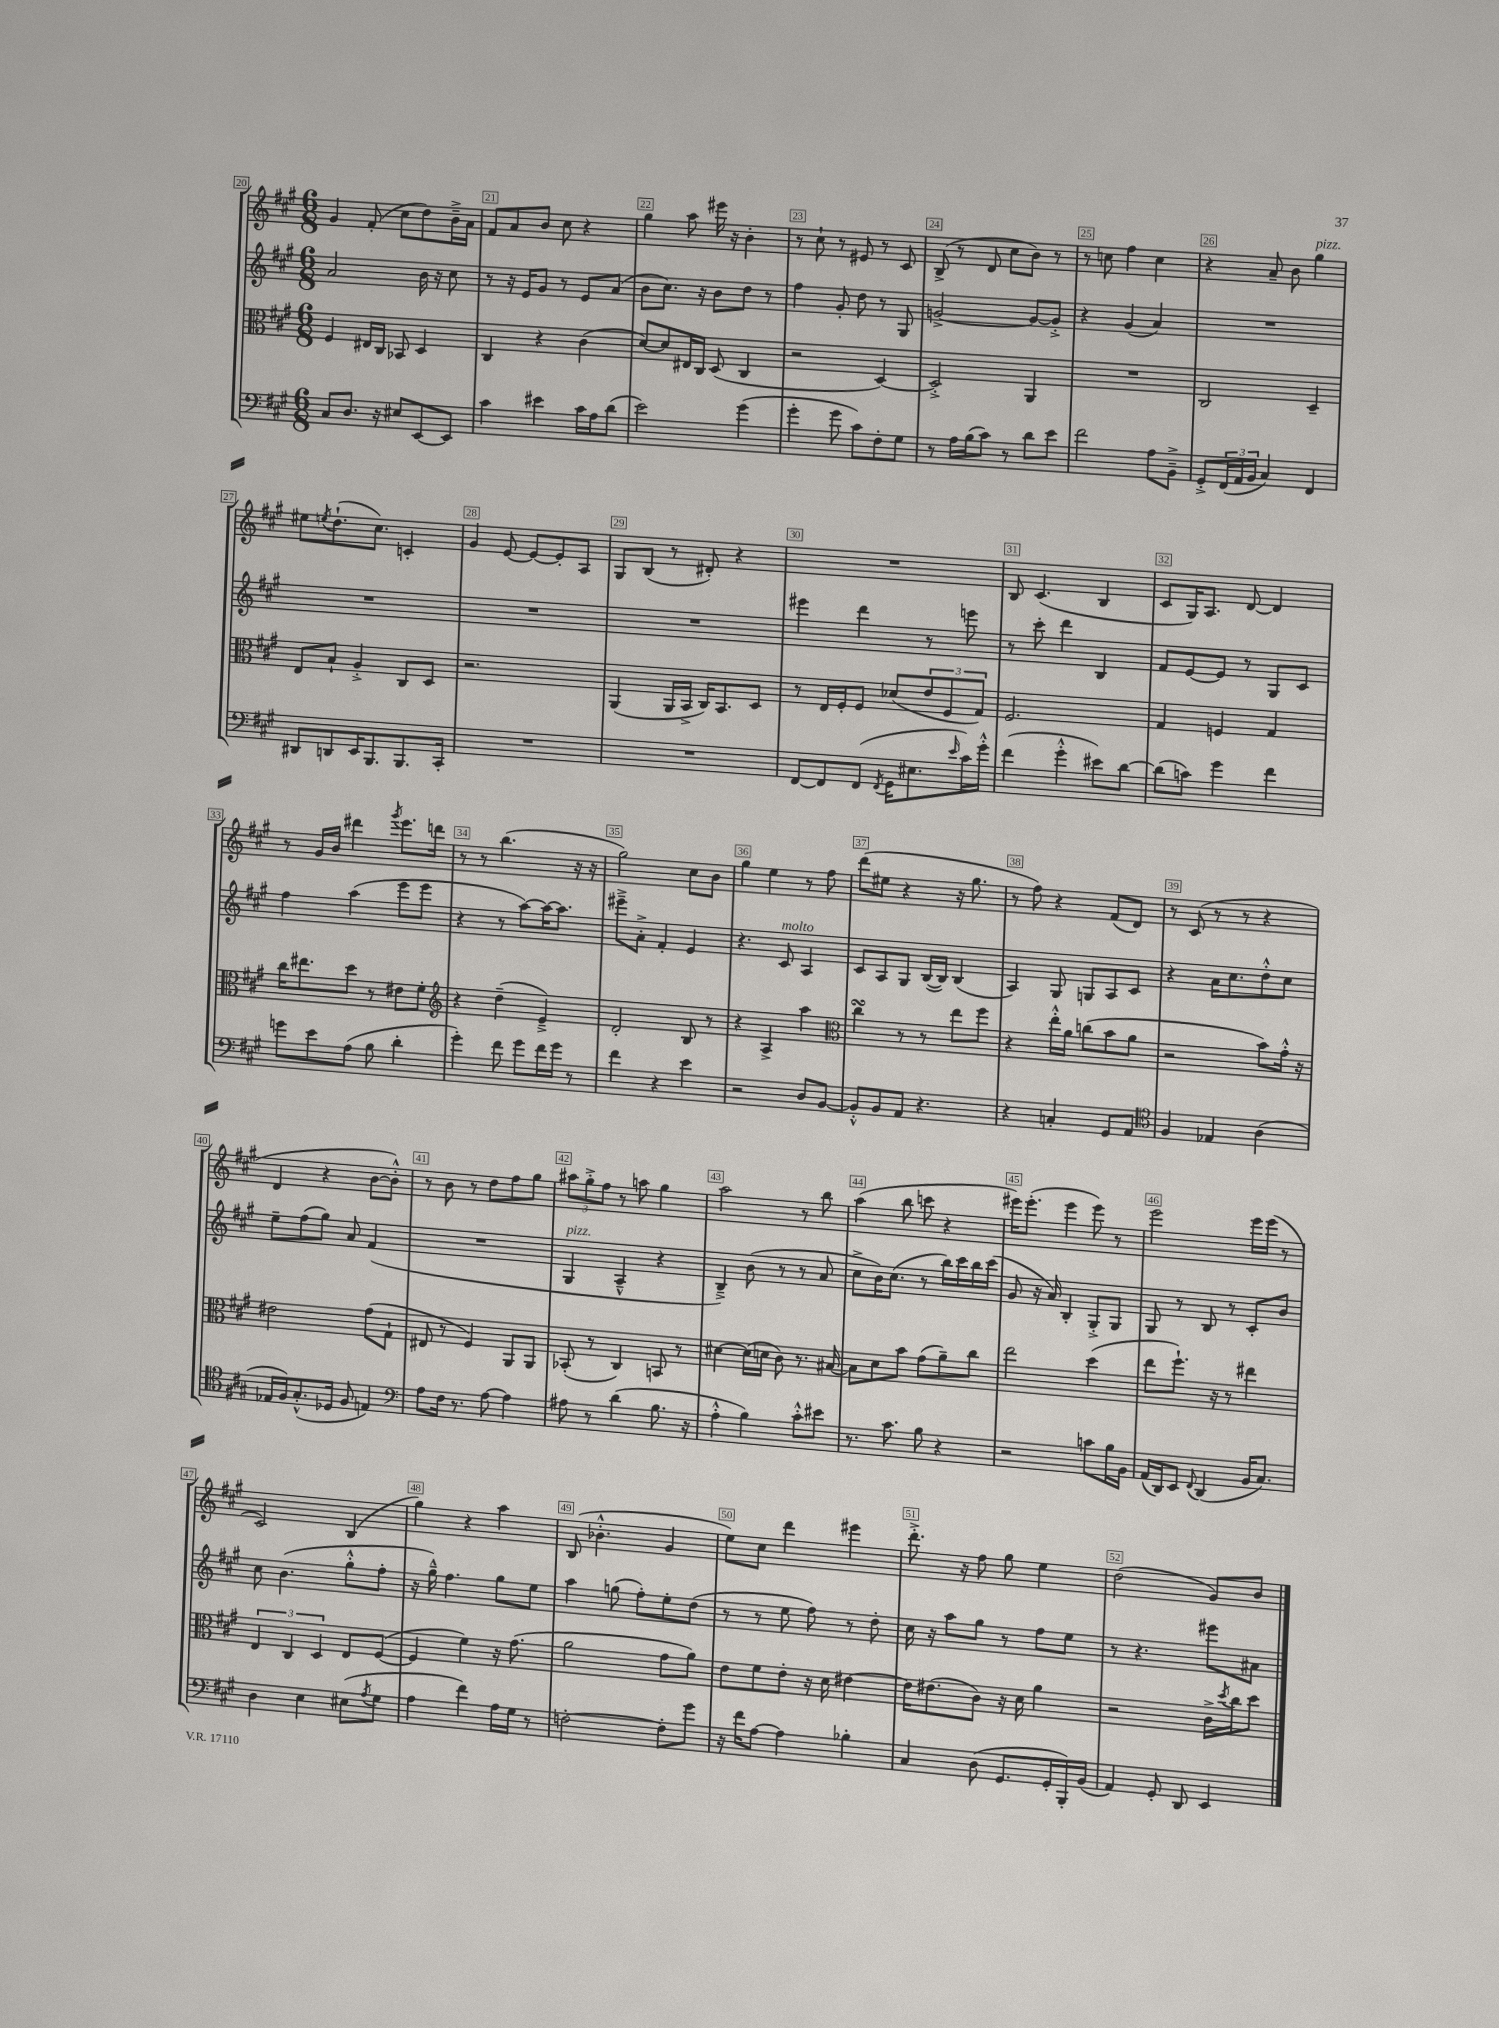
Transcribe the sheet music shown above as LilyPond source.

<<
\new StaffGroup <<
\new Staff = "s0" {
    \clef treble \key a \major \numericTimeSignature \time 6/8
    gis'4 fis'8-.( cis''8 d''8) b'16---> a'16 |
    fis'8 a'8 b'8 cis''8 r4 |
    gis''4 a''8 eis'''16 r16 b'4-. |
    r8 cis''8-! r8 eis'8 r8 cis'8 |
    b8->( r8 d'8 cis''8 b'8) r8 |
    r8 c''8 fis''4 c''4 |
    r4 a'8-- b'8 gis''4^\markup { \italic "pizz." } |
    eis''8 \acciaccatura { e''8 } d''8.-!( cis''8.) c'4-. |
    gis'4 e'8~ e'8~ e'8-. a8 |
    gis8 b8( r8 dis'8-.) r4 |
    R2. |
    b8 cis'4.( b4 |
    cis'8 gis16) a8. d'8~ d'4 |
    r8 gis'16 b'16 dis'''4 \acciaccatura { gis'''8 } e'''8. d'''16 |
    r8 r8 b''4.( r16 r16 |
    gis''2) cis''8 b'8 |
    gis''4 e''4 r8 fis''8 |
    d'''8( eis''8 r4 r16 gis''8. |
    r8 fis''8) r4 fis'8( d'8) |
    r8 cis'8( r8 r8 r4 |
    d'4 r4 b'8~ b'8-.-^) |
    r8 b'8 r8 d''8 fis''8 gis''8 |
    \tuplet 3/2 { ais''8 gis''8-.-> fis''8 } r8 a''8 gis''4 |
    a''2 r8 b''8 |
    a''4( b''8 c'''8 r4 |
    eis'''16) eis'''8.-.( eis'''4 eis'''8) r8 |
    e'''2 e'''16 e'''16( r8 |
    cis'2) b4( |
    gis''4) r4 a''4 |
    b8( bes'4.-.-^ gis'4 |
    e''8) cis''8 d'''4 eis'''4 |
    d'''8.-.-> r16 fis''8 gis''8 e''4 |
    d''2( gis'8) b'8 \bar "|." |
}
\new Staff = "s1" {
    \clef treble \key a \major \numericTimeSignature \time 6/8
    a'2 b'16 r16 cis''8 |
    r8 r16 e'16 gis'8 r8 e'8 a'8( |
    b'8 cis''8.) r16 b'8 d''8 r8 |
    fis''4 gis'8-. d''8 r8 gis8 |
    g'2~-> g'8~ g'8-.-> |
    r4 gis'4( a'4) |
    R2. |
    R2. |
    R2. |
    R2. |
    eis'''4 d'''4 r8 e'''8 |
    r8 cis'''8-. d'''4 b4 |
    fis'8 e'8~ e'8 r8 gis8 cis'8 |
    fis''4 a''4( e'''8 e'''8 |
    r4 r8 a''8~) a''16~ a''8. |
    eis'''8---> a'8-.-> fis'4-. e'4 |
    r4. cis'8^\markup { \italic "molto" } a4 |
    cis'8 a8 gis8 b16~( b16) b4( |
    a4) gis8 g8 a8 cis'8 |
    r4 a'16 cis''8. d''8-.-^ cis''8 |
    e''8-- fis''8( gis''8) a'8 fis'4( |
    R2. |
    gis4^\markup { \italic "pizz." } a4---^ r4 |
    b4--->) b'8( r8 r8 a'8 |
    cis''8-> b'16) cis''8.( r8 b''16) cis'''16 b''16 cis'''16( |
    gis'8 r16 a'16) b4-. gis8-.-> gis8 |
    gis8 r8 b8 r8 cis'8-. b'8 |
    cis''8 b'4.( gis''8-.-^ fis''8-. |
    r16 gis''16---^) fis''4. gis''8 e''8 |
    a''4 g''8( fis''8-.) e''8-. d''8( |
    r8 r8 e''8 fis''8) r8 d''8-. |
    cis''16 r16 a''8 gis''8 r8 fis''8 e''8 |
    r8 r4. eis'''8 ais'8 \bar "|." |
}
\new Staff = "s2" {
    \clef alto \key a \major \numericTimeSignature \time 6/8
    fis4 eis16 cis16 bes,8 d4 |
    cis4 r4 cis'4( |
    d'8~) d'8 eis16 cis16 d8( cis4 |
    r2 d4~) |
    d2-.-> a,4 |
    R2. |
    cis2 d4-- |
    e8 b8-! a4-.-> cis8 d8 |
    r2. |
    a,4( a,16 b,16-> cis16) b,8. d8 |
    r8 e16 fis16-. fis8 des'8( \tuplet 3/2 { e'8 fis8 gis8) } |
    fis2. |
    gis4 f4 gis4 |
    cis''16 eis''8. d''8 r8 eis'8 fis'8-. |
    \clef treble r4 d''4--( e'4--->) |
    d'2-. b8 r8 |
    r4 a4-> a''4 |
    \clef alto cis''4\turn r8 r8 e''8 fis''8 |
    r4 e''16-.-^ a'16 c''8( b'8 a'8 |
    r2 b'8) gis'16-.-^ r16 |
    eis'2 gis'8( gis8-! |
    eis8 r8 fis4) a,8 a,8 |
    bes,8-.( r8 cis4) b,8 r8 |
    dis'4~ dis'16( d'16 cis'8) r8. bis16~ |
    bis8 d'8 b'8 gis'8( a'8--) cis''8 |
    e''2 d''4( |
    e''8 fis''8.-!) r16 r8 eis''4 |
    \tuplet 3/2 { e4 cis4 d4 } e8 fis8~( |
    fis4 fis'4) r16 gis'8.( |
    a'2 gis'8 a'8) |
    e'8 fis'8 e'8-. r16 d'16 eis'4~ |
    eis'16 eis'8.( cis'8) r16 d'16 a'4 |
    r2 cis'16-> \acciaccatura { d''8 } cis''16 d''8 \bar "|." |
}
\new Staff = "s3" {
    \clef bass \key a \major \numericTimeSignature \time 6/8
    cis8 d8. r16 eis8 e,8~ e,8 |
    cis'4 eis'4 cis'16 a16 d'8( |
    e'2) gis'4( |
    gis'4-. gis'8 cis'8) fis8-. gis8 |
    r8 a16 b16( cis'8) r8 d'8 e'8 |
    fis'2 a8 b,8---> |
    gis,8-.-> \tuplet 3/2 { fis,16( a,16 b,16 } cis4) fis,4 |
    dis,8 d,8 e,16 b,,8. b,,8. cis,16-. |
    R2. |
    R2. |
    fis,8~ fis,8 fis,8( \acciaccatura { fis,8 } gis,16 eis8. \grace { e'16 } cis'16) gis'16-.-^ |
    fis'4( gis'4-.-^ eis'8) d'8~ |
    d'8( c'8) gis'4 fis'4 |
    g'8 e'8 a8( b8 d'4-. |
    gis'4-.) fis'8 gis'8 fis'16 gis'16 r8 |
    fis'4 r4 e'4 |
    r2 d8 b,8~ |
    b,8-.-^ b,8 a,8 r4. |
    r4 c4-. gis,8 a,8 |
    \clef tenor fis4 ees4 a4( |
    ees16 fis16) gis8.-.-^( des16 fis8 e4) |
    \clef bass a8 fis16 r8. a8~ a4 |
    ais8 r8 d'4( b8. r16 |
    a4-.-^ b4) cis'8-.-^ eis'8 |
    r8. cis'8. b8 r4 |
    r2 c'8 b16 b,16 |
    a,16( d,16) e,8 \appoggiatura { fis,8 } d,4( b,16 cis8.) |
    d4 e4 eis8( \acciaccatura { a8 } gis8 |
    a4 fis'4) a16 gis16 r8 |
    f2~-. f8-. gis'8 |
    r16 fis'16 a8~ a4 bes4-. |
    cis4 d8( gis,8. gis,16-. b,,16-.) b,16( |
    a,4) gis,8-. d,8 e,4 \bar "|." |
}
>>
>>
\layout { \context { \Score currentBarNumber = #20 \override BarNumber.break-visibility = ##(#f #t #t) barNumberVisibility = #all-bar-numbers-visible \override BarNumber.stencil = #(make-stencil-boxer 0.1 0.3 ly:text-interface::print) } }
